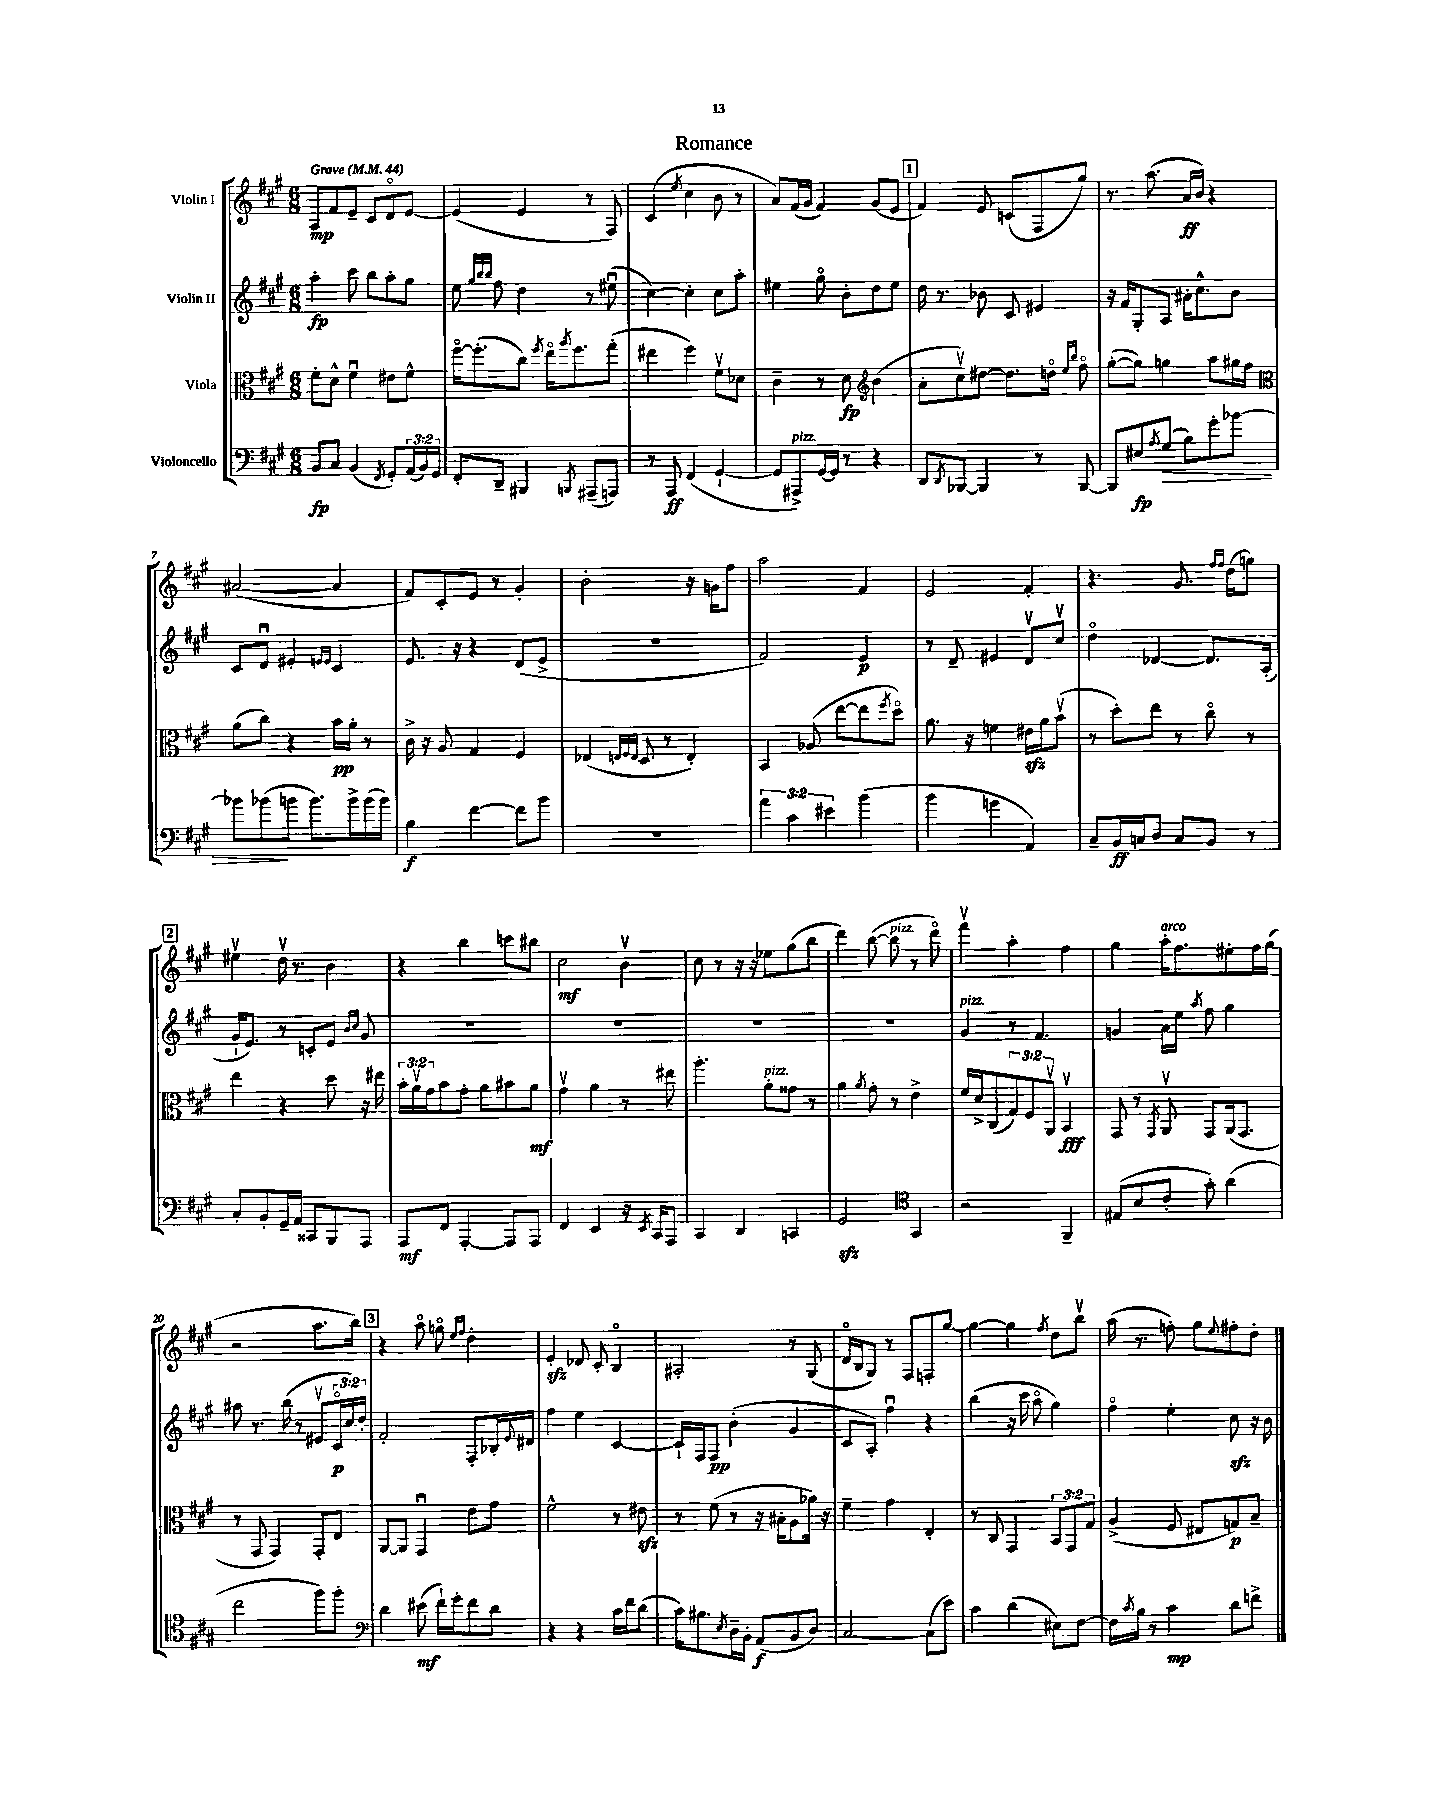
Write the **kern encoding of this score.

**kern	**kern	**kern	**kern
*staff4	*staff3	*staff2	*staff1
*clefF4	*clefC3	*clefG2	*clefG2
*k[f#c#g#]	*k[f#c#g#]	*k[f#c#g#]	*k[f#c#g#]
*M6/8	*M6/8	*M6/8	*M6/8
*MM44	*MM44	*MM44	*MM44
8BB	8f#'	4aa'	8A
8C#	8d^^	.	8f#
(4BB	4f#u	8ccc#	8e~
.	.	8bb	8c#
8qFF#	.	.	.
8GG#')	8e#	8aa'	8do
(24AA	8f#^^	8gg#	[8e
24BB)	.	.	.
24GG#	.	.	.
=	=	=	=
8FF#'	[16ff#o	8ee	(4e]
.	(8.ff#']	.	.
.	.	32qqgg#	.
.	.	32qqbb	.
.	.	32qqbb	.
8DD~	.	8ff#	.
4BBB#	8cc#)	4dd	4e
.	8qff#	.	.
.	16eeo	.	.
.	8qaa	.	.
.	8.ff#	.	.
8qBBB	.	.	.
(8AAA#~	.	8r	8r
8AAA)	(8gg#'	(8ee#u	8F#)
=	=	=	=
8r	4ee#	[4cc#)	(4c#
8AAA	.	.	.
.	.	.	8qee
(4FF#	4ff#)	4cc#']	4cc#
[4GG#`	8f#v	8cc#	8b
.	8d-	8aa'	8r
=	=	=	=
8GG#]	4c#~	4ee#	8a)
8AAA#^)	.	.	(16f#
.	.	.	16g#
[16GG#	8r	8gg#o	4f#)
16GG#]	.	.	.
8r	8d	8b'	.
*	*clefG2	*	*
4r	(4b	8dd	(8g#
.	.	8ee#	8e
=	=	=	=
8DD	8a'	16dd	4f#)
.	.	8.r	.
8qDD	.	.	.
[8BBB-	8cc#v)	.	.
4BBB-]	[8dd#	8b-	8e
.	8.dd#]	8c#	(8c
8r	.	4e#	8F#
.	16ddo	.	.
.	16qqee	.	.
.	16qqbb	.	.
[8BBB-	8ff#o	.	8gg#)
=	=	=	=
8BBB-]	([8gg#'	16r	8.r
.	.	16f#	.
8E#	8gg#])	8G#'	.
.	.	.	(8.aa
8qA	.	.	.
(8G#	4gg	8A	.
8B)	.	16a#'	16a
.	.	8.cc#^^	16b)
8g#'	8aa	.	4r
[8b-	16gg#	8b	.
.	16ff#	.	.
=	=	=	=
*	*clefC3	*	*
8b-]	(8a	8c#	([2a#
(8b-	8cc#)	8du	.
8b	4r	4e#'	.
8.b)	.	.	.
.	.	16qqe	.
.	.	16qqe	.
.	16b	4c#	4a#]
16b^	16a'	.	.
(16b	8r	.	.
16b)	.	.	.
=	=	=	=
4B	16c#^	8.e	8f#)
.	16r	.	.
.	8A	.	8c#'
.	.	16r	.
[4f#	4G#	4r	8e
.	.	.	8r
8f#]	4F#	(8d	4g#'
8b	.	8e^	.
=	=	=	=
2.r	(4E-	2.r	2b'
.	32qqE	.	.
.	32qqF#	.	.
.	32qqE	.	.
.	8D	.	.
.	8r	.	.
.	4E')	.	16r
.	.	.	16g
.	.	.	8ff#
=	=	=	=
6a	4BB	2f#)	2aa
6c#	.	.	.
.	(8A-	.	.
6e#	.	.	.
.	[8ee	.	.
(4b	8ee]	4e	4f#
.	8qff#	.	.
.	8ddo)	.	.
=	=	=	=
4b	8.a	8r	2e
.	.	8d~	.
.	16r	.	.
4g	4f	4e#	.
4AA)	16e#	8dv	4f#'
.	16a	.	.
.	(8bv	8cc#v	.
=	=	=	=
8C#~	8r	4ddo	4.r
16BB	8dd')	.	.
16C	.	.	.
8D	8ee	[4d-	.
8C	8r	.	8.g#
8BB	8cc#o	8.d-]	.
.	.	.	16qqff#
.	.	.	16qqff#
.	.	.	(16dd
8r	8r	.	8gg)
.	.	(16A'	.
=	=	=	=
8C#'	4ee	16g#`	4ee#v
.	.	8.e)	.
8BB'	.	.	.
16GG#~	4r	8r	16ddv
16AA	.	.	8.r
8CC##	.	8c'	.
8BBB	8dd	8e	4b
.	.	16qqb	.
.	.	16qqcc#	.
8AAA	16r	8g#	.
.	16ee#	.	.
=	=	=	=
8AAA	24b'	2.r	4r
.	24av	.	.
.	24g#	.	.
8FF#	8b	.	.
[4AAA'	8g#'	.	4bb
.	8a	.	.
8AAA]	8b#	.	8ccc
8AAA	8a	.	8bb#
=	=	=	=
4FF#	4g#v	2.r	2cc#
4EE	4a	.	.
16r	8r	.	4bv
8qEE	.	.	.
16CC#	.	.	.
8AAA	8ee#	.	.
=	=	=	=
4CC#	4.aa'	2.r	8cc#
.	.	.	8r
4DD	.	.	16r
.	.	.	16r
.	8a'	.	8ee-
4CC	8g##	.	(8gg#
.	8r	.	8bb
=	=	=	=
2GG#	4a	2.r	4ddd)
.	8qa	.	.
.	8g#'	.	([8bb
.	8r	.	8bb]
*clefC4	*	*	*
4GG#	4e^	.	8r
.	.	.	8dddo)
=	=	=	=
2r	16f#	4g#	4fff#v
.	16d^	.	.
.	(8C#	.	.
.	12G#)	8r	4aa'
.	12F#	.	.
.	.	4.f#	.
.	12AAv	.	.
4FF#~	4BBv	.	4ff#
=	=	=	=
(8E#	8GG#	4g	4gg#
8B	8r	.	.
.	8qGG#	.	.
8c#'	8AAv	16a	16aa'
.	.	16ee	8.ff#
.	.	8qaa	.
8g#')	8GG#	8ff#	.
(4a	(16AA	4gg#	8ee#'
.	8.GG#	.	.
.	.	.	16ff#
.	.	.	(16gg#
=	=	=	=
2cc#	8r	8aa#	2r
.	8GG#	8.r	.
.	4GG#)	.	.
.	.	(16bb	.
.	.	8r	.
8ff#)	8GG#'	8e#v	8.aa
8ff#'	8E	24c#o	.
.	.	24cc#)	.
.	.	.	16bb)
.	.	24dd'	.
=	=	=	=
*clefF4	*	*	*
4d	[8AA	2f#'	4r
.	8AA]	.	.
(8e#	4GG#u	.	8aao
16f#`)	.	.	8ggo
16g#'	.	.	.
.	.	.	16qqee
.	.	.	16qqff#
8f#	8e	8F#'	4dd'
8d	8g#	16B-'	.
.	.	8qqe	.
.	.	16d#	.
=	=	=	=
4r	2f#^^	4ff#	4e'
4r	.	4ee	8d-
.	.	.	8c#'
16c#	8r	[4c#	4Bo
16f#	.	.	.
(8d	8e#	.	.
=	=	=	=
16c#)	8r	16c#`]	2A#'
8.B#	.	16F#	.
.	(8f#	8F#	.
8qE	.	.	.
16D~	8r	(4b'	.
16BB'	.	.	.
(8AA	16r	.	.
.	16B#'	.	.
8BB	8A	4g#	8r
8D)	16a-)	.	(8G#
.	16r	.	.
=	=	=	=
[2C#	4f#~	8c#	16do
.	.	.	16B
.	.	8A')	8G#)
.	4g#	4ff#u	8r
.	.	.	8F#
(8C#]	4E'	4r	8F'
8e)	.	.	[8gg#
=	=	=	=
4c#	8r	(4bb	4gg#_
.	8C#	.	.
(4d	4GG#	16r	4gg#]
.	.	16ccc#	.
.	.	8aao	.
.	.	.	8qff#
8E#)	12BB	4gg#)	8dd
.	12GG#	.	.
[8F#	.	.	8bbv
.	12G#	.	.
=	=	=	=
16F#]	(4A^	4ff#o	(16aa
8qc#	.	.	.
16B	.	.	8.r
8r	.	.	.
4c#	8F#	4ee'	8ff')
.	8E#	.	8gg#
.	.	.	8qqee
8d	8G)	8cc#	8ff#'
8f^	8B~	16r	8dd'
.	.	16b	.
==	==	==	==
*-	*-	*-	*-
